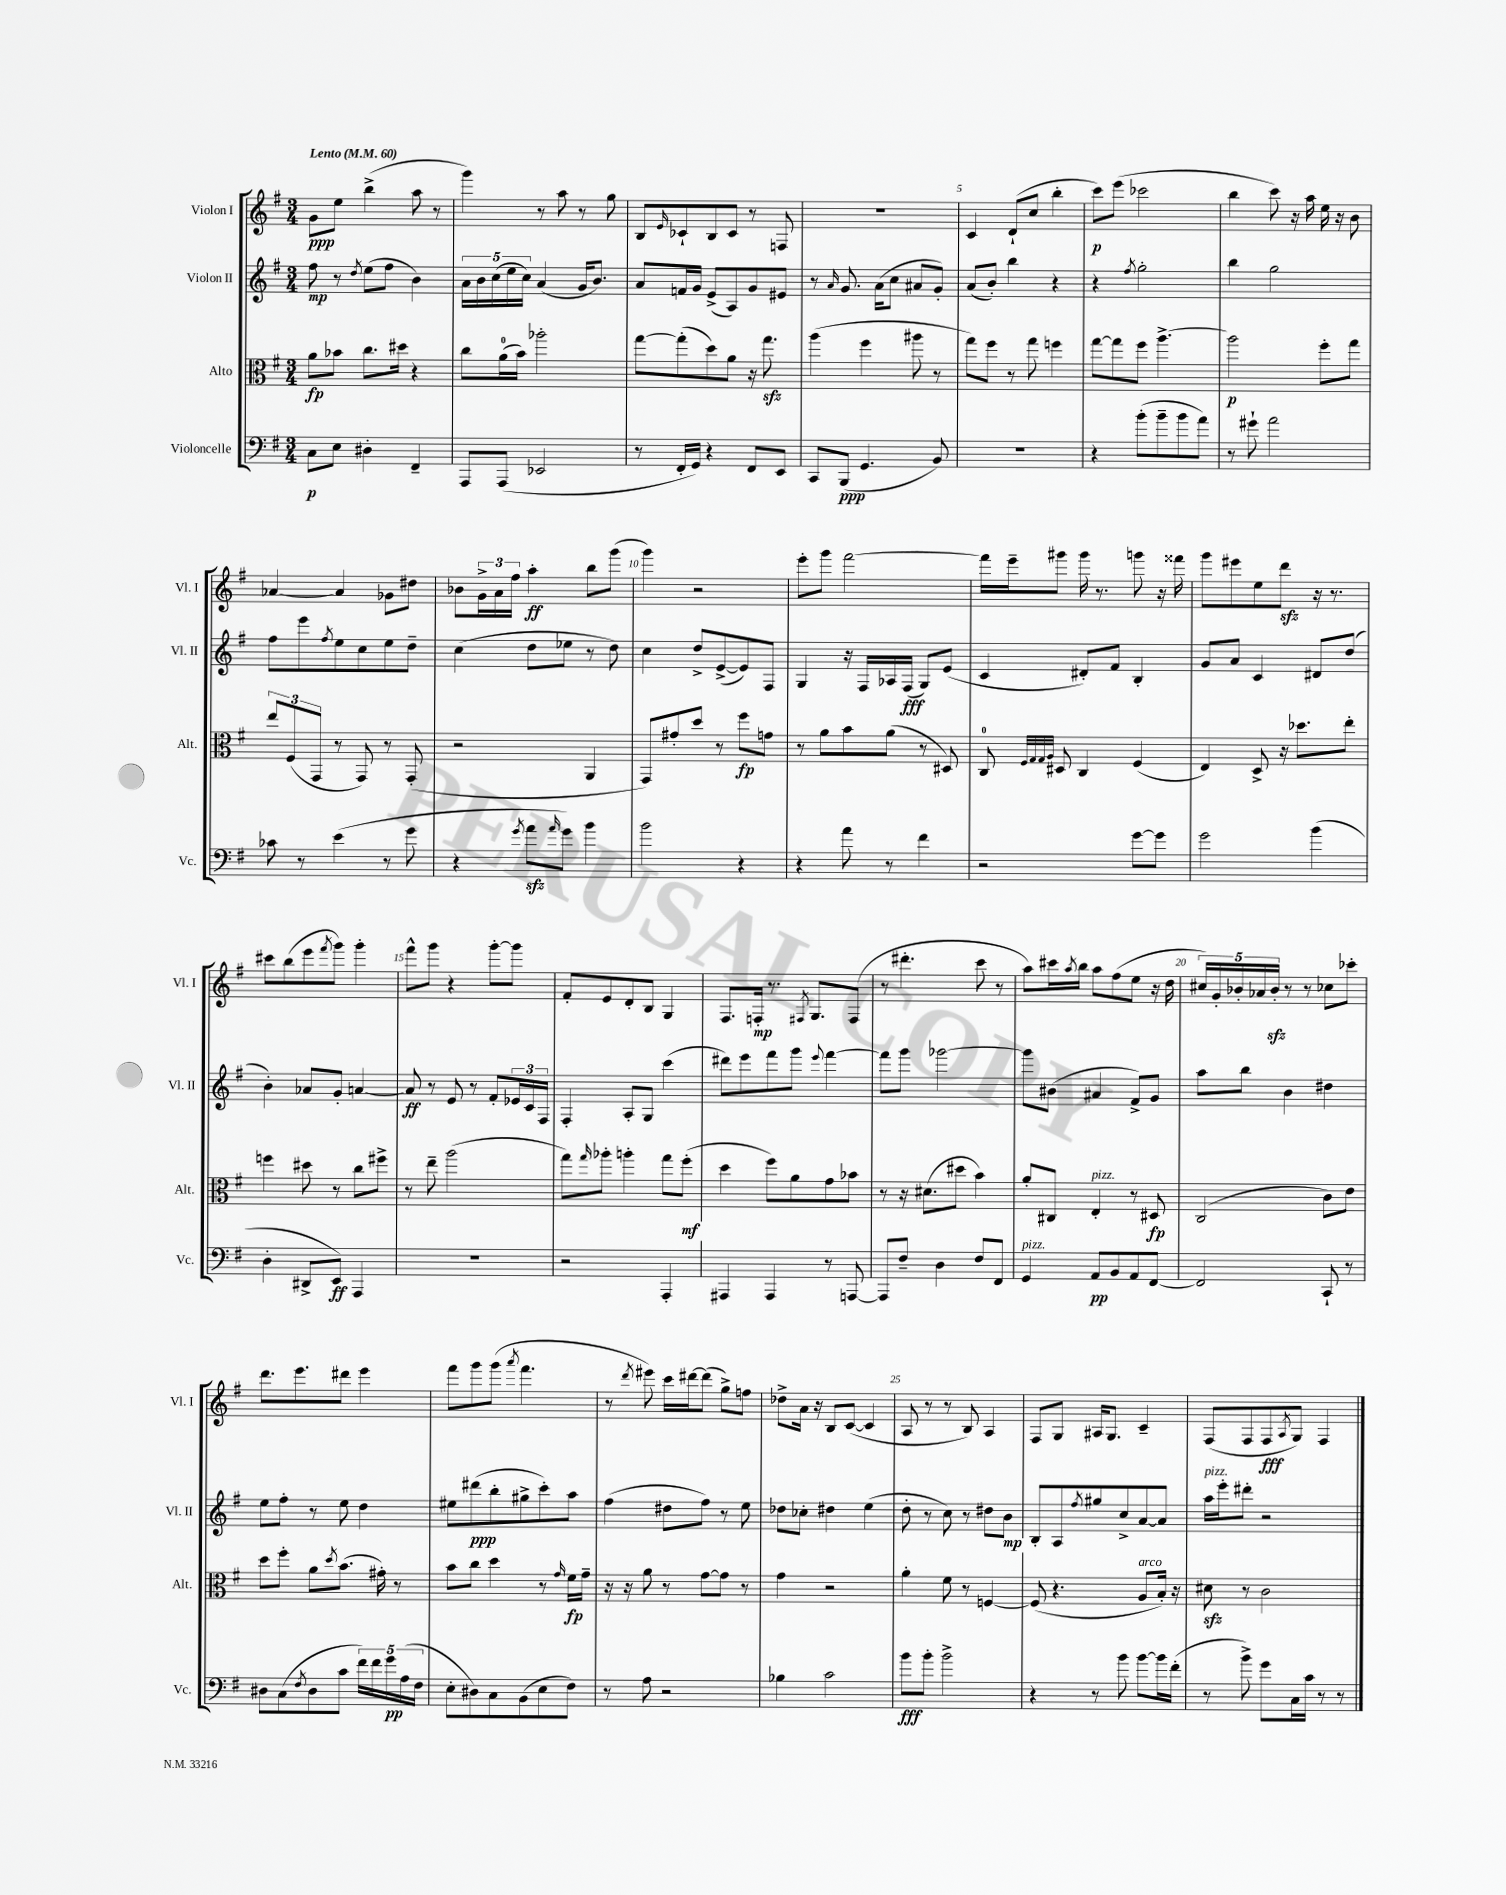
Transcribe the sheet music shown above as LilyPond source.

<<
\new StaffGroup <<
\new Staff = "s0" \with { instrumentName = "Violon I" shortInstrumentName = "Vl. I" } {
    \clef treble \key g \major \numericTimeSignature \time 3/4 \tempo "Lento" 4 = 60
    g'8\ppp e''8 b''4->( a''8 r8 |
    g'''4) r8 a''8 r8 g''8 |
    b8 \grace { e'16 } ces'8-! b8 ces'8 r8 f8 |
    R2. |
    c'4 d'8-!( c''8 b''4-. |
    c'''8\p) e'''8( ces'''2 |
    b''4 c'''8) r16 a''16 e''16 r16 b'8 |
    aes'4~ aes'4 ges'8 dis''8 |
    bes'8 \tuplet 3/2 { g'16-> a'16 fis''16 } a''4-.\ff b''8 g'''8( |
    g'''4) r2 |
    e'''8-. g'''8 fis'''2~ |
    fis'''16 e'''16-- gis'''8 gis'''16 r8. g'''8 r16 fisis'''16 |
    g'''8 eis'''8 e''8 d'''8\sfz r16 r8. |
    cis'''8 b''8( e'''8 \acciaccatura { fis'''8 } g'''8) g'''4-. |
    fis'''8-^ g'''8 r4 g'''8~-. g'''8 |
    fis'8-. e'8 d'8-. b8 g4 |
    fis8. f16-.\mp r8. \acciaccatura { fis8 } g8. fis8( |
    r8 dis'''4.-. c'''8 r8 |
    a''8) cis'''16 \acciaccatura { a''8 } b''16 a''8 fis''8( e''8 r16 d''16 |
    \tuplet 5/4 { cis''16) g'16-. bes'16-. aes'16 bes'16-.\sfz } r8 r8 ces''8 ces'''8-. |
    d'''8. e'''8. dis'''8 e'''4 |
    fis'''8 g'''8 g'''8( \acciaccatura { a'''8 } fis'''4. |
    r8 \acciaccatura { d'''8 } eis'''8) c'''16 dis'''16~ dis'''8( g''8->) f''8 |
    des''8-> a'16 r16 b8 c'8~( c'4 |
    a8 r8 r8 b8) a4 |
    fis8 g8 ais16 g8. c'4-- |
    fis8( fis8 fis8\fff \acciaccatura { a8 } g8) fis4 \bar "|." |
}
\new Staff = "s1" \with { instrumentName = "Violon II" shortInstrumentName = "Vl. II" } {
    \clef treble \key g \major \numericTimeSignature \time 3/4
    fis''8\mp r8 \acciaccatura { d''8 } e''8( fis''8 b'4) |
    \tuplet 5/4 { a'16 b'16 c''16( e''16 c''16) } a'4( g'16 b'8.) |
    a'8 f'16 g'16 e'8->( a8) g'8 eis'8 |
    r8 \grace { a'16 } g'8. a'16( c''8 ais'8 g'8-.) |
    a'8( b'8-.) b''4 r4 |
    r4 \acciaccatura { fis''8 } g''2-. |
    b''4 g''2 |
    fis''8 e'''8 \acciaccatura { fis''8 } e''8 c''8 e''8 d''8-- |
    c''4( d''8 ees''8 r8 d''8) |
    c''4 d''8-> e'8~->( e'8) fis8 |
    g4 r16 fis16 aes16 fis16\fff( g8) e'8( |
    c'4 dis'8-.) fis'8 b4-. |
    g'8 a'8 c'4 dis'8 d''8( |
    b'4-.) aes'8 g'8-. a'4~ |
    a'8\ff r8 e'8 r8 fis'8-. \tuplet 3/2 { ees'16 c'16 fis16 } |
    fis4-. a8-. g8 c'''4( |
    dis'''8) e'''8 fis'''8 g'''8 \appoggiatura { e'''8 } fis'''4~ |
    fis'''8 g'''8 ges'''2~ |
    ges'''8 bis'8( ais'4 fis'8->) g'8 |
    a''8 b''8 b'4 dis''4 |
    e''8 fis''8-. r8 e''8 d''4 |
    eis''8 dis'''8\ppp( b''8-. gis''8-> c'''8-.) a''8 |
    fis''4( dis''8 fis''8) r8 e''8 |
    des''8 ces''8-. dis''4 e''4( |
    d''8-. r8 c''8) r8 dis''8 b'8\mp |
    b8-. a8 \acciaccatura { fis''8 } gis''8 c''8-> a'8~ a'8 |
    a''16^\markup { \italic "pizz." } e'''16-. dis'''8-. r2 \bar "|." |
}
\new Staff = "s2" \with { instrumentName = "Alto" shortInstrumentName = "Alt." } {
    \clef alto \key g \major \numericTimeSignature \time 3/4
    a'8\fp bes'8 c''8. dis''16 r4 |
    c''8 a'16-0( b'16) aes''2-. |
    g''8~ g''8-.( d''8) a'8 r16 g''8.\sfz |
    a''4( fis''4 ais''8 r8 |
    g''8) fis''8 r8 g''8 f''4 |
    g''8~ g''8 fis''8 a''4.~-> |
    a''2\p fis''8-. g''8 |
    \tuplet 3/2 { e''8 fis8( g,8 } r8 g,8) r8 g,8-.( |
    r2 a,4 |
    g,8) gis'8-. d''8 r8 fis''8\fp g'8 |
    r8 a'8 b'8 a'8( r8 dis8) |
    c8-0 \grace { fis32 g32 g32 a32 } dis8 c4 fis4( |
    e4) d8-> r16 des''8. e''8-. |
    f''4 dis''8 r8 c''8 fis''8-> |
    r8 e''8-- a''2( |
    g''8) \grace { g''16 } aes''8-. a''4-. g''8 fis''8-.\mf( |
    d''4 fis''8) a'8 g'8 bes'8 |
    r8 r16 dis'8.( dis''8 b'4) |
    a'8-. cis8 e4-.^\markup { \italic "pizz." } r8 dis8\fp |
    c2( c'8) e'8 |
    d''8 fis''8-. a'8 \acciaccatura { d''8 } b'8.( gis'16-.) r8 |
    b'8 c''8 d''4 r8 \grace { g'16 } fis'16\fp g'16-- |
    r16 r16 a'8 r8 g'8~ g'8 r8 |
    g'4 r2 |
    a'4-. fis'8 r8 f4~ |
    f8( r4. a8^\markup { \italic "arco" } b16-.) r16 |
    dis'8\sfz r8 c'2 \bar "|." |
}
\new Staff = "s3" \with { instrumentName = "Violoncelle" shortInstrumentName = "Vc." } {
    \clef bass \key g \major \numericTimeSignature \time 3/4
    c8\p e8 dis4-. fis,4-- |
    a,,8 a,,8( ees,2 |
    r8 fis,16-. g,16) r4 fis,8 e,8 |
    c,8 b,,8\ppp( g,4. b,8) |
    R2. |
    r4 b'8-.( b'8-- b'8 a'8) |
    r8 gis'8-! a'2 |
    ces'8 r8 e'4( r8 g'8 |
    r4 \acciaccatura { g'8 } a'8\sfz \grace { a'16 } g'8) b'4 |
    b'2 r4 |
    r4 a'8 r8 fis'4 |
    r2 g'8~ g'8 |
    g'2 b'4( |
    d4-. dis,8-> e,8\ff) a,,4 |
    R2. |
    r2 a,,4-. |
    ais,,4 ais,,4 r8 a,,8~ |
    a,,8 fis8-- d4 fis8 fis,8 |
    g,4^\markup { \italic "pizz." } a,8\pp b,8 a,8 fis,8~ |
    fis,2 c,8-! r8 |
    dis8 c8( \acciaccatura { fis8 } dis8 c'8 \tuplet 5/4 { fis'16) fis'16 g'16\pp a16( fis16 } |
    e8-. dis8) c8 b,8( e8 fis8) |
    r8 a8 r2 |
    bes4 c'2 |
    b'8\fff b'8-. b'2-> |
    r4 r8 b'8 b'8~ b'16 fis'16-.( |
    r8 b'8->) g'8 c16 c'16 r8 r8 \bar "|." |
}
>>
>>
\layout { \context { \Score \override BarNumber.break-visibility = ##(#f #t #t) barNumberVisibility = #(every-nth-bar-number-visible 5) } }
